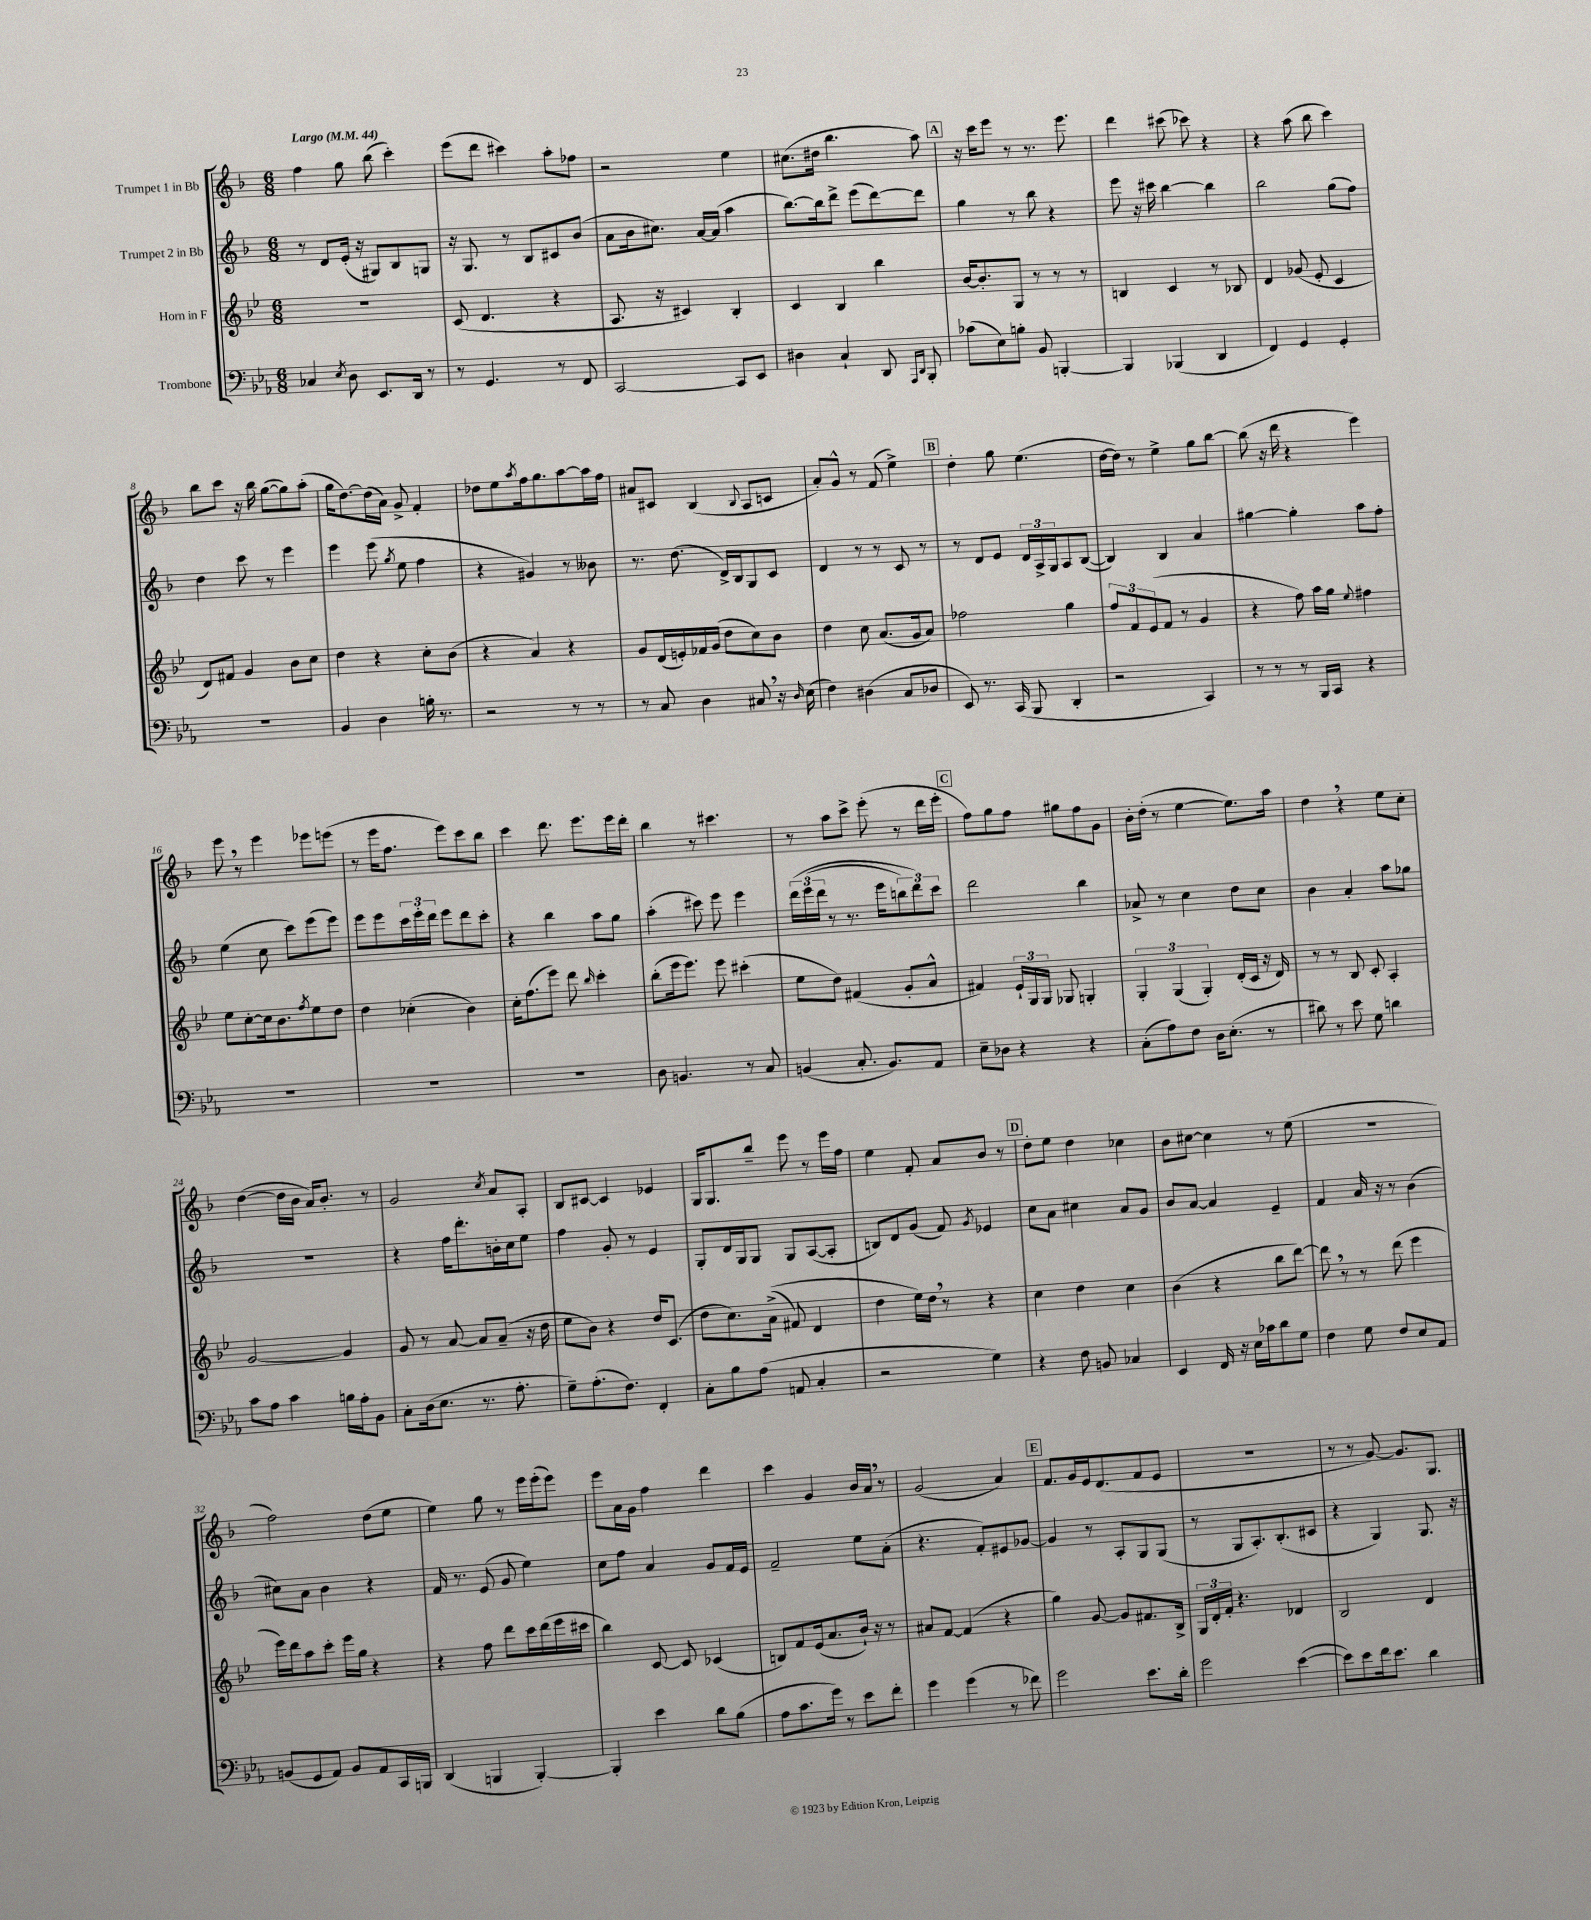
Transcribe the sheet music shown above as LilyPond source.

<<
\new StaffGroup <<
\new Staff = "s0" \with { instrumentName = "Trumpet 1 in Bb" } {
    \clef treble \key f \major \numericTimeSignature \time 6/8 \tempo "Largo" 4 = 44
    f''4 g''8 bes''8( c'''4-.) |
    e'''8( d'''8 cis'''4) a''8-. fes''8 |
    r2 e''4 |
    cis''8.( dis''16 bes''4. a''8) |
    \mark \markup { \box "A" } r16 c'''16 e'''8 r8 r8. e'''8. |
    d'''4 cis'''8( ces'''8) r4 |
    r4 a''8( bes''8 c'''4) |
    bes''8 c'''8 r16 bes''16 g''8~( g''8) a''8-.( |
    g''16 d''8.~) d''16( a'16) g'8-> f'4-. |
    des''8 e''8 \acciaccatura { a''8 } f''16 g''8. a''8~ a''16 f''16 |
    ais'8 cis'8 bes4( \appoggiatura { bes8 } a8 c'8 |
    a'8-.) g'8-^ r8 f'8( e''4->) |
    \mark \markup { \box "B" } d''4-. g''8 e''4.( |
    d''16~ d''16) r8 e''4-> g''8 bes''8~ |
    bes''8( r16 d'''16 r4 e'''4) |
    e'''8 \breathe r8 e'''4 ees'''8 e'''8( |
    r8 e'''16 f''8. e'''8) c'''8 bes''8 |
    c'''4 d'''8. e'''8. e'''16 d'''16-. |
    bes''4 r8 cis'''4. |
    r8 a''8 c'''8-> e'''8-.( r8 d'''16 e'''16-. |
    \mark \markup { \box "C" } f''8) g''8 f''8 gis''8 f''8 g'8 |
    bes'16-. d''16-.( r8 e''4~ e''8.) a''16 |
    d''4 \breathe r4 e''8 c''8-. |
    d''4~( d''16 bes'16 a'16) bes'8.-. r8 |
    g'2 \acciaccatura { c''8 } a'8 a8-. |
    bes8 cis'8~ cis'4 ees'4 |
    g16 g8. bes''8-- e'''8 r8 e'''16 f''16 |
    e''4 f'8-. a'8 bes'8 r8 |
    \mark \markup { \box "D" } d''8-. e''8 d''4 ces''4 |
    bes'8 cis''8~ cis''4 r8 e''8( |
    R2. |
    f''2) d''8( e''8 |
    e''4) g''8 r8 e'''16 e'''16-.( e'''8) |
    e'''8 a'16 g'16 f''4 d'''4 |
    c'''4 g'4 bes'16 a'16 \breathe r8 |
    g'2( a'4) |
    \mark \markup { \box "E" } f'8. g'16 e'16 d'8.( f'8 e'8 |
    R2. |
    r8 r8 g'8~) g'8. g8. \bar "|." |
}
\new Staff = "s1" \with { instrumentName = "Trumpet 2 in Bb" } {
    \clef treble \key f \major \numericTimeSignature \time 6/8
    r8 d'8 e'16-.( r16 gis8) bes8 g8 |
    r16 g8. r8 bes8 cis'8 bes'8( |
    a'8 bes'16 cis''8.) a'16~ a'16( a''4 |
    bes''8.~) bes''16 d'''8-> e'''8( d'''8~) d'''8 |
    \mark \markup { \box "A" } g''4 r8 bes''8 r4 |
    e'''8 r16 cis'''16 bes''4~ bes''4 |
    bes''2 g''8( f''8) |
    d''4 c'''8 r8 e'''4 |
    e'''4 e'''8( \acciaccatura { g''8 } e''8 f''4 |
    r4 gis'4) r8 beses'8 |
    r8. d''8.( d'16->) bes16 g8 c'8 |
    d'4 r8 r8 c'8 r8 |
    \mark \markup { \box "B" } r8 d'8 e'8 \tuplet 3/2 { d'16 a16-> g16 } a8 bes8~( |
    bes4) bes4 a'4 |
    gis''4~ gis''4-. a''8 f''8-. |
    e''4( c''8 c'''8) e'''8( e'''8) |
    e'''8 e'''8 \tuplet 3/2 { c'''16 e'''16-. d'''16 } e'''8 d'''8 c'''8-. |
    r4 bes''4 a''8 g''8 |
    a''4-.( cis'''8) e'''8 e'''4 |
    \tuplet 3/2 { d'''16\( e'''16( d'''16 } r8 r8. e'''16 \tuplet 3/2 { b''8) d'''8\) c'''8 } |
    \mark \markup { \box "C" } d'''2 bes''4 |
    aes'8-> r8 c''4 d''8 c''8 |
    bes'4 a'4-. a''8 ges''8 |
    R2. |
    r4 f''16 d'''8.-. b'16-. c''16 e''8 |
    f''4 g'8-. r8 e'4 |
    g8-. d'16 g16 g8 g8 a8~( a8-. |
    b8) d'8 g'8( f'8) \acciaccatura { g'8 } ees'4 |
    \mark \markup { \box "D" } c''8 a'8 cis''4 a'8 g'8 |
    bes'8 a'8~ a'4 e'4-- |
    f'4 a'16 r16 r8 bes'4( |
    cis''8) a'8 bes'4 r4 |
    f'16 r8. e'8( g'8 e''4) |
    c''8 f''8 a'4 g'8 f'16 e'16 |
    f'2-- e''8 a'8-.( |
    r4. f'8-.) eis'8 ges'8~ |
    \mark \markup { \box "E" } ges'4 r8 a8-. g8 g8( |
    r8 g8 a8.-.) bes8.-.( cis'8 |
    r4 g4) g8. r16 \bar "|." |
}
\new Staff = "s2" \with { instrumentName = "Horn in F" } {
    \clef treble \key bes \major \numericTimeSignature \time 6/8
    R2. |
    c'8( d'4. r4 |
    a8. r16 cis'4) bes4-. |
    c'4 bes4 bes''4 |
    \mark \markup { \box "A" } bes'16~ bes'8.-. g8 r8 r8 r8 |
    b4 c'4 r8 bes8 |
    d'4 ges'8( ees'8-. c'4 |
    d'8) fis'8 g'4 bes'8 c''8 |
    d''4 r4 c''8-. bes'8( |
    r4 a'4) r4 |
    g'8 d'16( e'16-.) fes'16 g'16( d''8 c''8) bes'8 |
    d''4 c''8 a'8.( g'16 a'8) |
    \mark \markup { \box "B" } fes''2 g''4 |
    \tuplet 3/2 { f''8 f'8 ees'8( } f'8 r8 g'4 |
    r4 f''8) a''16 g''16 \appoggiatura { ees''8 } fis''4 |
    ees''8 c''8~-. c''16 bes'8. \acciaccatura { f''8 } ees''8 d''8 |
    d''4 ces''4-.( bes'4) |
    c''16-. f''8.( ees'''8) d'''8 \grace { bes''16 } c'''4-. |
    bes''8-.( ees'''16 ees'''8.) ees'''8 cis'''4-.( |
    ees''8 d''8) fis'4( g'8-. a'8-^ |
    \mark \markup { \box "C" } fis'4) \tuplet 3/2 { ees'16-! g16 g16 } ges8 g4-. |
    \tuplet 3/2 { g4-. g4( g4-.) } d'16-.( c'16 r16 d'16) |
    r8 r8 bes8 c'8-. a4-. |
    g'2~ g'4 |
    g'8 r8 a'8~ a'8 a'8--( r16 d''16 |
    ees''8 bes'8) r4 d''16 c'8.( |
    d''8 c''8.) a'16->(\( fis'8) d'4 |
    d''4 ees''16\) d''16 \breathe r8 r4 |
    \mark \markup { \box "D" } c''4 d''4 c''4 |
    bes'4( r4 bes''8 d'''8~) |
    d'''8 \breathe r8 r8 d'''8( ees'''4 |
    ees'''16) d'''16 a''8 c'''8-. ees'''16 g''16 r4 |
    r4 f''8 d'''8 c'''16 d'''16( ees'''16 cis'''16 |
    bes''4) c'8~ c'8 ces'4( |
    b8) f'8 ees'16( a'8. bes'16-!) r16 r8 |
    ais'8 f'8~ f'4( r4 |
    \mark \markup { \box "E" } g''4) g'8~ g'8 fis'8. bes16-> |
    \tuplet 3/2 { g16 d'16-. f'16-. } r4. des'4 |
    bes2 d'4 \bar "|." |
}
\new Staff = "s3" \with { instrumentName = "Trombone" } {
    \clef bass \key ees \major \numericTimeSignature \time 6/8
    ces4 \acciaccatura { ees8 } d8 ees,8. d,16 r8 |
    r8 g,4. r8 f,8 |
    c,2~ c,8 ees,8 |
    dis4 c4-! d,8 \grace { aes,,16 d,16 } bes,,8-. |
    \mark \markup { \box "A" } ces'8( ees8) b8-. bes,8 b,,4~-. |
    b,,4 bes,,4( d,4 |
    f,4) g,4 g,4-. |
    R2. |
    bes,4 d4 b16-. r8. |
    r2 r8 r8 |
    r8 c8 d4 cis8 \breathe r16 \grace { d16 } ees16( |
    f4) dis4( c8 des8 |
    \mark \markup { \box "B" } ees,8) r8. c,16( bes,,8 d,4-. |
    r2 c,4) |
    r8 r8 r8 bes,,16 c,16 r4 |
    R2. |
    R2. |
    R2. |
    d8 b,4. r8 c8 |
    b,4( c8.-. b,8.) aes,8 |
    \mark \markup { \box "C" } ees8-- des8 r4 r4 |
    c8-.( aes8) f8 d16 ees8.-.( r8 |
    dis'8) r8 ees'8 g8 d'4 |
    c'8 aes8 c'4 b16 aes16-. bes,8 |
    c8-. d16( ees8. r8. aes8.-. |
    g8--) aes8.-.( f8.) f,4-. |
    c8-. bes8 aes8( a,8 c4-. |
    r2 g4) |
    \mark \markup { \box "D" } r4 f8 b,8 ces4 |
    ees,4 f,16 r16 ees16 ces'16 d'8 g8 |
    f4 g8 f8 ees8 aes,8 |
    b,8( g,8 aes,8) b,8 aes,8 c,16 b,,16 |
    d,4( b,,4 b,,4~-.) |
    b,,4-. ees'4 d'8 bes8( |
    aes8 c'8. g'16) r8 ees'8 f'8-. |
    g'4 g'4( r8 fes'8) |
    \mark \markup { \box "E" } g'2 ees'8. d'16-. |
    g'2 ees'4~( |
    ees'8) ees'8 f'16 ees'8. d'4 \bar "|." |
}
>>
>>
